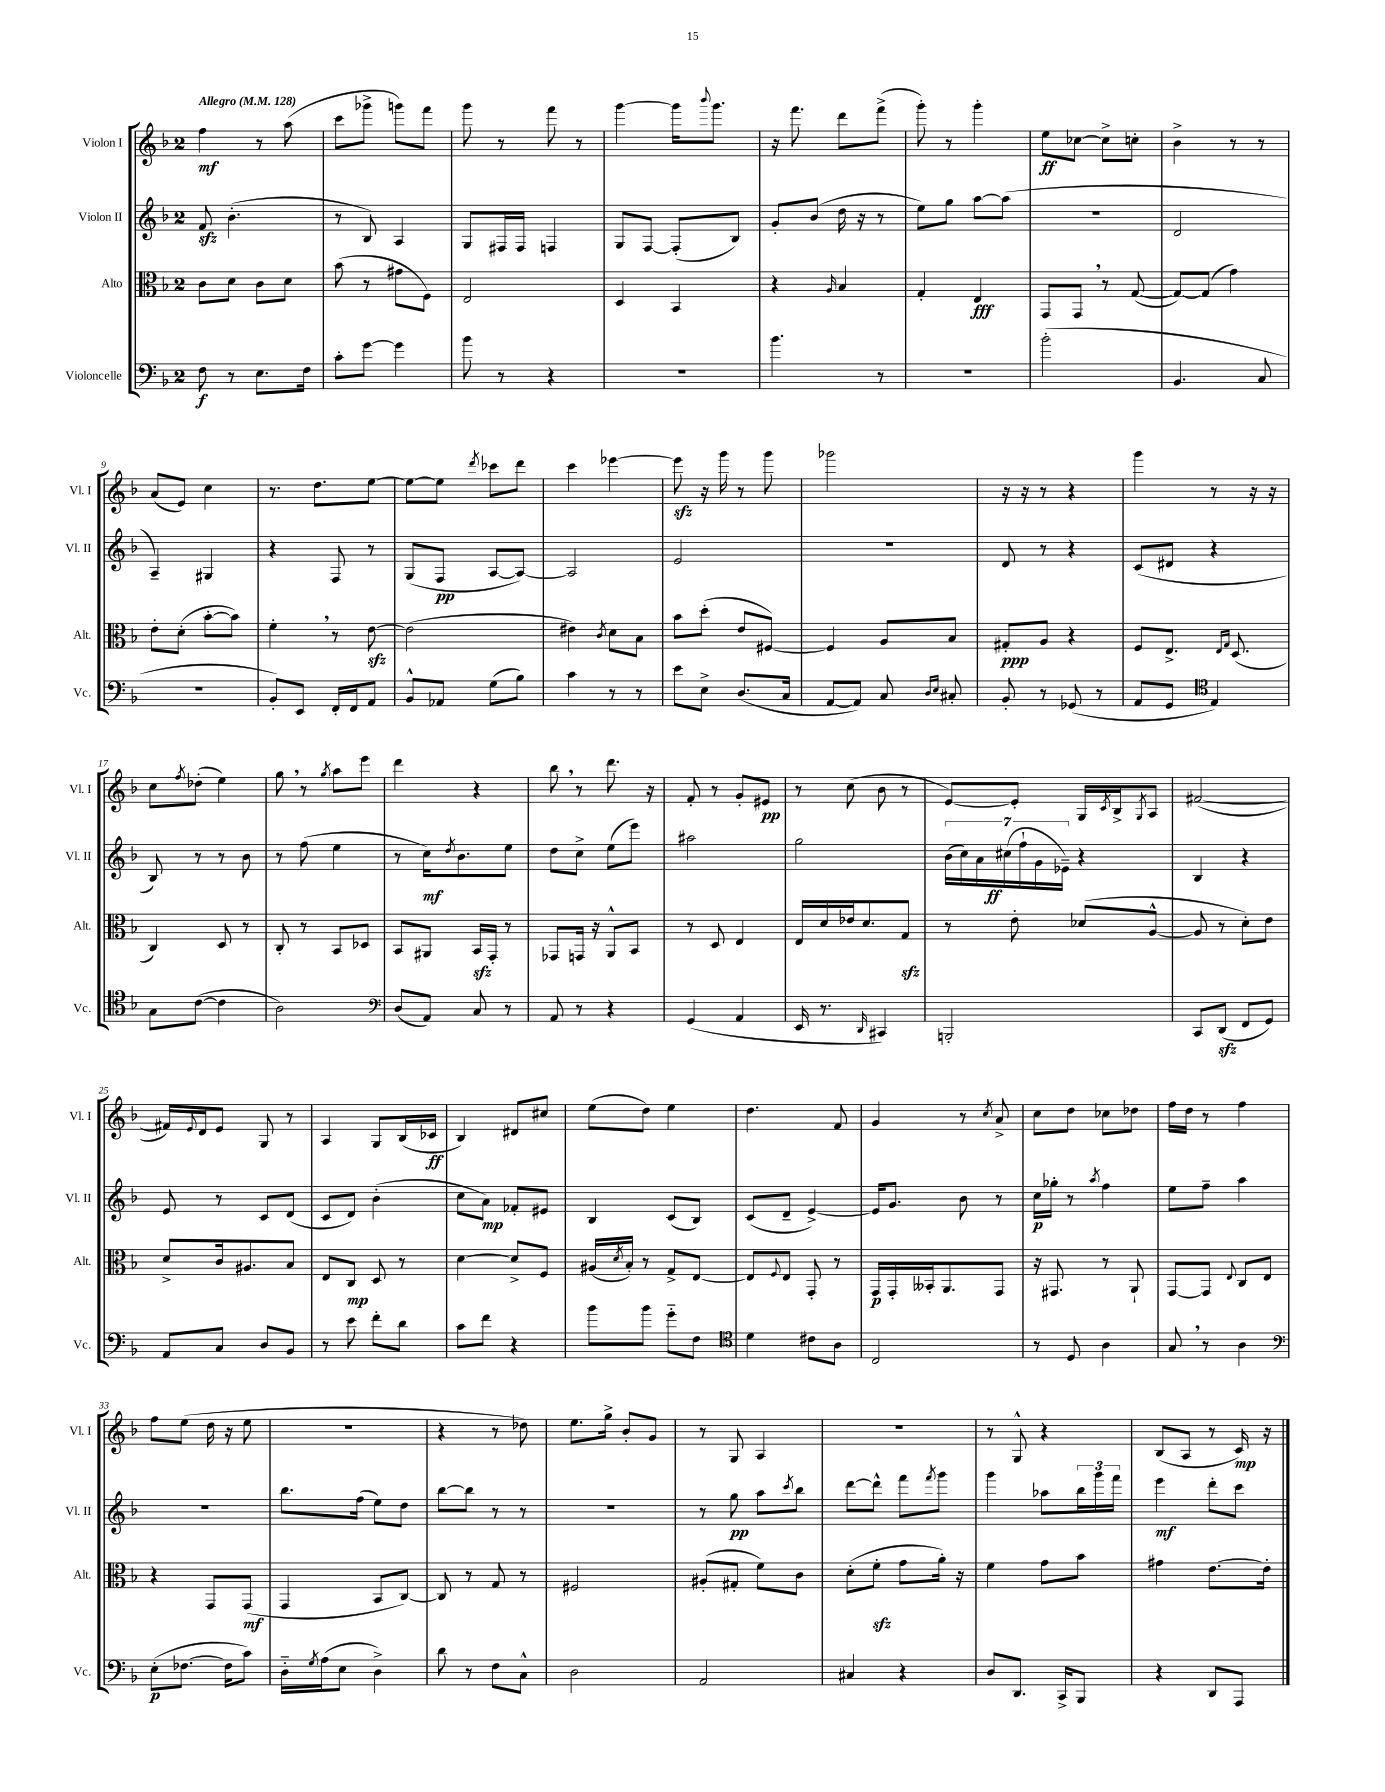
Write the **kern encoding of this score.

**kern	**dynam	**kern	**dynam	**kern	**dynam	**kern	**dynam
*part4	*part4	*part3	*part3	*part2	*part2	*part1	*part1
*staff4	*staff4	*staff3	*staff3	*staff2	*staff2	*staff1	*staff1
*I"Violoncelle	*	*I"Alto	*	*I"Violon II	*	*I"Violon I	*
*I'Vc.	*	*I'Alt.	*	*I'Vl. II	*	*I'Vl. I	*
*clefF4	*	*clefC3	*	*clefG2	*	*clefG2	*
*k[b-]	*	*k[b-]	*	*k[b-]	*	*k[b-]	*
*M2/4	*	*M2/4	*	*M2/4	*	*M2/4	*
*MM128	*	*MM128	*	*MM128	*	*MM128	*
=1	=1	=1	=1	=1	=1	=1	=1
!	!	!	!	!	!	!LO:TX:a:B:t=Allegro	!
8F\	f	8c\L	.	8fzz/	.	4ff\	mf
8r	.	8d\J	.	(4.b-'\	.	.	.
8.E\L	.	8c\L	.	.	.	8r	.
.	.	8d\J	.	.	.	(8aa\	.
16F\Jk	.	.	.	.	.	.	.
=2	=2	=2	=2	=2	=2	=2	=2
8c'\L	.	(8b-\	.	8r	.	8ccc\L	.
[8g\J	.	8r	.	8B-/)	.	8ggg-X^\J	.
4g\]	.	8g#X\L	.	4A/	.	8gggn\L)	.
.	.	8F\J)	.	.	.	8fff\J	.
=3	=3	=3	=3	=3	=3	=3	=3
8b-\	.	2E/	.	8G/L	.	8ggg\	.
8r	.	.	.	16F#X/L	.	8r	.
.	.	.	.	16F#/JJ	.	.	.
4r	.	.	.	4Fn/	.	8fff\	.
.	.	.	.	.	.	8r	.
=4	=4	=4	=4	=4	=4	=4	=4
2r	.	4D/	.	8G/L	.	[4ggg\	.
.	.	.	.	[8F/J	.	.	.
.	.	4BB-/	.	(8F'/L]	.	16ggg\KL]	.
.	.	.	.	.	.	8qqbbb-/	.
.	.	.	.	.	.	8.ggg\J	.
.	.	.	.	8B-/J)	.	.	.
=5	=5	=5	=5	=5	=5	=5	=5
4.b-\	.	4r	.	8g'/L	.	16r	.
.	.	.	.	.	.	8.fff\	.
.	.	.	.	(8b-/J	.	.	.
.	.	16qqA/	.	.	.	.	.
.	.	4B-/	.	16dd\	.	8ddd\L	.
.	.	.	.	16r	.	.	.
8r	.	.	.	8r	.	(8fff^\J	.
=6	=6	=6	=6	=6	=6	=6	=6
2r	.	4G'/	.	8ee\L)	.	8ggg'\)	.
.	.	.	.	8gg\J	.	8r	.
.	.	4E/	fff	[8aa\L	.	4ggg'\	.
.	.	.	.	(8aa\J]	.	.	.
=7	=7	=7	=7	=7	=7	=7	=7
(2b-'\	.	8GG/L	.	2r	.	8ee\L	ff
.	.	8GG,/J	.	.	.	[8cc-X\J	.
.	.	8r	.	.	.	8cc-^\L]	.
.	.	([8G/	.	.	.	8ccn'\J	.
=8	=8	=8	=8	=8	=8	=8	=8
4.BB-/	.	8G/L_)	.	2d/	.	4b-^\	.
.	.	(8G/J]	.	.	.	.	.
.	.	4g\)	.	.	.	8r	.
8C/	.	.	.	.	.	8r	.
!!LO:LB:g=z
=9	=9	=9	=9	=9	=9	=9	=9
2r	.	8e'\L	.	4A~/)	.	(8a/L	.
.	.	(8d'\J	.	.	.	8e/J)	.
.	.	[8b-'\L	.	4G#X/	.	4cc\	.
.	.	8b-\J])	.	.	.	.	.
=10	=10	=10	=10	=10	=10	=10	=10
8BB-'/L)	.	4f',\	.	4r	.	8.r	.
8EE/J	.	.	.	.	.	.	.
.	.	.	.	.	.	8.dd\L	.
16FF'/LL	.	8r	.	8F/	.	.	.
16FF/J	.	.	.	.	.	.	.
8AA/J	.	[8ezz\	.	8r	.	[8ee\J	.
=11	=11	=11	=11	=11	=11	=11	=11
8BB-^^/L	.	(2e\]	.	(8G/L	.	8ee\L_	.
8AA-X/J	.	.	.	8F/J	pp	8ee\J]	.
.	.	.	.	.	.	8qddd/	.
(8G\L	.	.	.	[8A/L	.	8ccc-X\L	.
8B-\J)	.	.	.	8A/J_)	.	8ddd\J	.
=12	=12	=12	=12	=12	=12	=12	=12
4c\	.	4e#X\)	.	2A/]	.	4ccc\	.
.	.	8qc/	.	.	.	.	.
8r	.	8d\L	.	.	.	[4eee-X\	.
8r	.	8B-\J	.	.	.	.	.
=13	=13	=13	=13	=13	=13	=13	=13
8e\L	.	8b-\L	.	2e/	.	8eee-zz\]	.
8E^\J	.	(8dd'\J	.	.	.	16r	.
.	.	.	.	.	.	16ggg\	.
(8.D/L	.	8e/L	.	.	.	8r	.
.	.	[8F#X/J)	.	.	.	8ggg\	.
16C/Jk	.	.	.	.	.	.	.
=14	=14	=14	=14	=14	=14	=14	=14
[8AA/L	.	4F#/]	.	2r	.	2ggg-X\	.
8AA/J])	.	.	.	.	.	.	.
8C/	.	8A/L	.	.	.	.	.
16qqD/LL	.	.	.	.	.	.	.
16qqE/JJ	.	.	.	.	.	.	.
8C#X'/	.	8B-/J	.	.	.	.	.
=15	=15	=15	=15	=15	=15	=15	=15
8BB-'/	.	8G#X'/L	ppp	8d/	.	16r	.
.	.	.	.	.	.	16r	.
8r	.	8A/J	.	8r	.	8r	.
(8GG-X/	.	4r	.	4r	.	4r	.
8r	.	.	.	.	.	.	.
=16	=16	=16	=16	=16	=16	=16	=16
8AA/L	.	8F/L	.	(8c/L	.	4ggg\	.
8GG/J	.	8.E^/J	.	8d#X/J	.	.	.
*clefC4	*	*	*	*	*	*	*
4E/)	.	.	.	4r	.	8r	.
.	.	16qqE/LL	.	.	.	.	.
.	.	16qqG/JJ	.	.	.	.	.
.	.	(8.D/	.	.	.	.	.
.	.	.	.	.	.	16r	.
.	.	.	.	.	.	16r	.
!!LO:LB:g=z
=17	=17	=17	=17	=17	=17	=17	=17
8G\L	.	4C/)	.	8B-/)	.	8cc\L	.
.	.	.	.	.	.	8qff/	.
([8c\J	.	.	.	8r	.	(8dd-X'\J	.
4c\]	.	8D/	.	8r	.	4ee\)	.
.	.	8r	.	8b-\	.	.	.
=18	=18	=18	=18	=18	=18	=18	=18
2A\)	.	8C'/	.	8r	.	8gg,\	.
.	.	8r	.	(8ff\	.	8r	.
.	.	.	.	.	.	8qgg/	.
.	.	8BB-/L	.	4ee\	.	8aa\L	.
.	.	8D-X/J	.	.	.	8eee\J	.
=19	=19	=19	=19	=19	=19	=19	=19
*clefF4	*	*	*	*	*	*	*
(8D/L	.	8BB-/L	.	8r	.	4ddd\	.
8AA/J)	.	8AA#X/J	.	16cc\KL)	mf	.	.
.	.	.	.	8qdd/	.	.	.
.	.	.	.	8.b-\	.	.	.
8C/	.	16BB-zz/LL	.	.	.	4r	.
.	.	16GG'/JJ	.	.	.	.	.
8r	.	8r	.	8ee\J	.	.	.
=20	=20	=20	=20	=20	=20	=20	=20
8AA/	.	8GG-X/L	.	8dd\L	.	8bb-,\	.
8r	.	16GGn/Jk	.	8cc^\J	.	8r	.
.	.	16r	.	.	.	.	.
4r	.	8AA^^/L	.	(8ee\L	.	8.ddd\	.
.	.	8BB-/J	.	8eee\J)	.	.	.
.	.	.	.	.	.	16r	.
=21	=21	=21	=21	=21	=21	=21	=21
(4GG/	.	8r	.	2aa#X\	.	8f'/	.
.	.	8D/	.	.	.	8r	.
4AA/	.	4E/	.	.	.	8g'/L	.
.	.	.	.	.	.	8e#X/J	pp
=22	=22	=22	=22	=22	=22	=22	=22
16EE/	.	16E/LL	.	2gg\	.	8r	.
8.r	.	16d/	.	.	.	.	.
.	.	16e-X/J	.	.	.	(8cc\	.
.	.	8.d/	.	.	.	.	.
16qqDD/	.	.	.	.	.	.	.
4CC#X/)	.	.	.	.	.	8b-\	.
.	.	8Gzz/J	.	.	.	8r	.
=23	=23	=23	=23	=23	=23	=23	=23
2BBBn'/	.	8r	.	(28b-\LL	.	[8e/L)	.
.	.	.	.	28cc\)	.	.	.
.	.	.	.	28a\	.	.	.
.	.	.	.	(28cc#X\	ff	.	.
.	.	8e'\	.	.	.	8e'/J]	.
.	.	.	.	28ff`\	.	.	.
.	.	.	.	28g\	.	.	.
.	.	.	.	28e-X~\JJ)	.	.	.
.	.	(8d-X/L	.	4r	.	16G/LL	.
.	.	.	.	.	.	8qc/	.
.	.	.	.	.	.	16B-^/J	.
.	.	.	.	.	.	8qG/	.
.	.	[8A^^/J	.	.	.	8A/J	.
=24	=24	=24	=24	=24	=24	=24	=24
8CC/L	.	8A/]	.	4B-/	.	([2f#X/	.
(8DDzz/J	.	8r	.	.	.	.	.
8FF/L	.	8d'\L)	.	4r	.	.	.
8GG/J)	.	8e\J	.	.	.	.	.
!!LO:LB:g=z
=25	=25	=25	=25	=25	=25	=25	=25
8AA/L	.	8d^/L	.	8e/	.	16f#X/LL])	.
.	.	.	.	.	.	8qqe/	.
.	.	.	.	.	.	16d/J	.
8C/J	.	16c/k	.	8r	.	8e/J	.
.	.	8.A#X/	.	.	.	.	.
8D/L	.	.	.	8c/L	.	8G/	.
8BB-/J	.	8B-/J	.	(8d/J	.	8r	.
=26	=26	=26	=26	=26	=26	=26	=26
8r	.	8E/L	.	8c/L	.	4A/	.
8e\	.	8C/J	mp	8d/J)	.	.	.
8f'\L	.	8D/	.	(4b-'\	.	8G/L	.
8d\J	.	8r	.	.	.	(16B-/L	.
.	.	.	.	.	.	16c-X/JJ	ff
=27	=27	=27	=27	=27	=27	=27	=27
8c\L	.	[4d\	.	8cc\L	.	4B-/)	.
8f\J	.	.	.	8a\J)	mp	.	.
4r	.	8d^/L]	.	8f-X'/L	.	8d#X/L	.
.	.	8F/J	.	8e#X/J	.	8cc#X/J	.
=28	=28	=28	=28	=28	=28	=28	=28
8b-\L	.	(16A#X/LL	.	4B-/	.	(8ee\L	.
.	.	8qd/	.	.	.	.	.
.	.	16B-'/JJ)	.	.	.	.	.
8b-\J	.	8r	.	.	.	8dd\J)	.
8g\L	.	8G^/L	.	(8c/L	.	4ee\	.
8F\J	.	[8E/J	.	8B-/J)	.	.	.
=29	=29	=29	=29	=29	=29	=29	=29
*clefC4	*	*	*	*	*	*	*
4d\	.	8E/L]	.	(8c/L	.	4.dd\	.
.	.	8qqF/	.	.	.	.	.
.	.	8E/J	.	8d~/J	.	.	.
8c#X\L	.	8GG'/	.	[4e^/)	.	.	.
8A\J	.	8r	.	.	.	8f/	.
=30	=30	=30	=30	=30	=30	=30	=30
2C/	.	16GG/LL	p	16e/KL]	.	4g/	.
.	.	16GG'/	.	8.g/J	.	.	.
.	.	16BB--X'/J	.	.	.	.	.
.	.	8.AA/	.	.	.	.	.
.	.	.	.	8b-\	.	8r	.
.	.	.	.	.	.	8qcc/	.
.	.	8GG/J	.	8r	.	8a^/	.
=31	=31	=31	=31	=31	=31	=31	=31
8r	.	16r	.	16cc\LL	p	8cc\L	.
.	.	8.GG#X/	.	16gg-X'\JJ	.	.	.
8D/	.	.	.	8r	.	8dd\J	.
.	.	.	.	8qaa/	.	.	.
4A\	.	8r	.	4ff\	.	8cc-X\L	.
.	.	8AA`/	.	.	.	8dd-X\J	.
=32	=32	=32	=32	=32	=32	=32	=32
8G,/	.	[8GG/L	.	8ee\L	.	16ff\LL	.
.	.	.	.	.	.	16dd\JJ	.
8r	.	8GG/J]	.	8ff~\J	.	8r	.
.	.	8qqE/	.	.	.	.	.
4A\	.	8C/L	.	4aa\	.	4ff\	.
.	.	8E/J	.	.	.	.	.
!!LO:LB:g=z
=33	=33	=33	=33	=33	=33	=33	=33
*clefF4	*	*	*	*	*	*	*
(8E'\L	p	4r	.	2r	.	8ff\L	.
[8.F-X\J	.	.	.	.	.	(8ee\J	.
.	.	8GG/L	.	.	.	16dd\	.
16F-\KL]	.	.	.	.	.	16r	.
8c\J)	.	(8GG/J	mf	.	.	8ee\	.
=34	=34	=34	=34	=34	=34	=34	=34
16D\LL	.	4GG/	.	8.bb-\L	.	2r	.
8qG/	.	.	.	.	.	.	.
(16A\J	.	.	.	.	.	.	.
8E\J	.	.	.	.	.	.	.
.	.	.	.	(16ff\Jk	.	.	.
4D^\)	.	8BB-/L	.	8ee\L)	.	.	.
.	.	[8C/J)	.	8dd\J	.	.	.
=35	=35	=35	=35	=35	=35	=35	=35
8d\	.	8C/]	.	[8bb-\L	.	4r	.
8r	.	8r	.	8bb-\J]	.	.	.
8F\L	.	8G/	.	8r	.	8r	.
8C^^\J	.	8r	.	8r	.	8dd-X\)	.
=36	=36	=36	=36	=36	=36	=36	=36
2D\	.	2F#X/	.	2r	.	8.ee\L	.
.	.	.	.	.	.	16gg^\Jk	.
.	.	.	.	.	.	8b-'/L	.
.	.	.	.	.	.	8g/J	.
=37	=37	=37	=37	=37	=37	=37	=37
2AA/	.	(8A#X'/L	.	8r	.	8r	.
.	.	8G#X'/J	.	8gg\	pp	8G/	.
.	.	8f\L)	.	8aa\L	.	4A/	.
.	.	.	.	8qccc/	.	.	.
.	.	8c\J	.	8bb-\J	.	.	.
=38	=38	=38	=38	=38	=38	=38	=38
4C#X/	.	(8d'\L	.	[8ddd\L	.	2r	.
.	.	8fzz'\J	.	8ddd^^\J]	.	.	.
4r	.	8g\L	.	8fff\L	.	.	.
.	.	.	.	8qfff/	.	.	.
.	.	16a'\Jk)	.	8ggg\J	.	.	.
.	.	16r	.	.	.	.	.
=39	=39	=39	=39	=39	=39	=39	=39
8D/L	.	4f\	.	4ggg\	.	8r	.
8.DD/J	.	.	.	.	.	8G^^/	.
.	.	8g\L	.	8aa-X\L	.	4r	.
16CC^/KL	.	.	.	.	.	.	.
8BBB-/J	.	8b-\J	.	24bb-\L	.	.	.
.	.	.	.	24ggg\	.	.	.
.	.	.	.	24fff\JJ	.	.	.
=40	=40	=40	=40	=40	=40	=40	=40
4r	.	4g#X\	.	4eee\	mf	(8B-/L	.
.	.	.	.	.	.	8A/J	.
8DD/L	.	[8.e\L	.	8ddd'\L	.	8r	.
8AAA/J	.	.	.	8ccc\J	.	16c/)	mp
.	.	16e'\Jk]	.	.	.	16r	.
==	==	==	==	==	==	==	==
*-	*-	*-	*-	*-	*-	*-	*-
